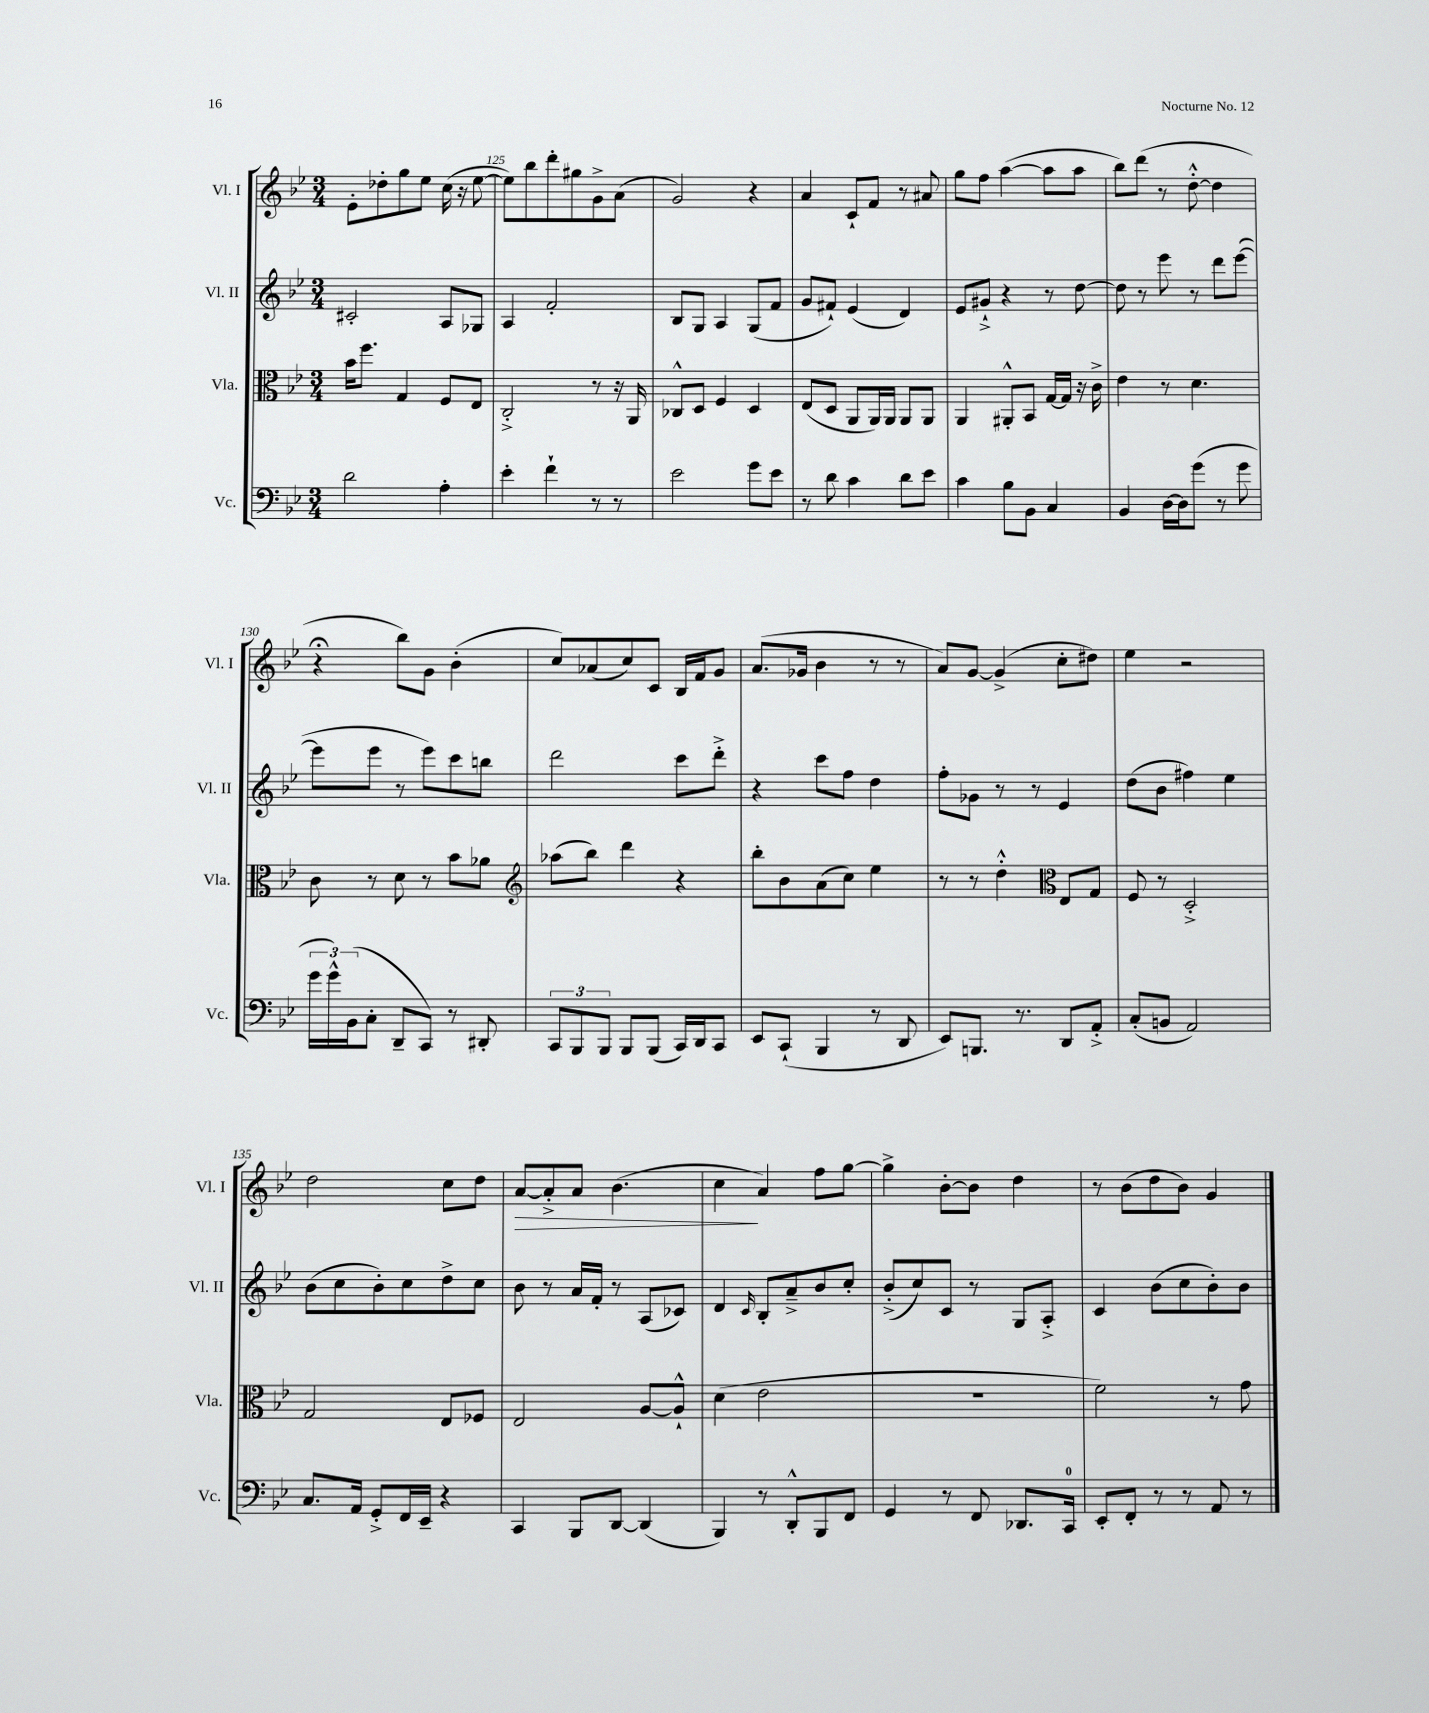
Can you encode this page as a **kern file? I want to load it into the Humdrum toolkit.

**kern	**kern	**kern	**kern
*staff4	*staff3	*staff2	*staff1
*clefF4	*clefC3	*clefG2	*clefG2
*k[b-e-]	*k[b-e-]	*k[b-e-]	*k[b-e-]
*M3/4	*M3/4	*M3/4	*M3/4
2d	16b-	2c#'	8e-'
.	8.ff	.	.
.	.	.	8dd-'
.	4G	.	8gg
.	.	.	8ee-
4A'	8F	8A	(16cc
.	.	.	16r
.	8E-	8G-	[8ee-
=	=	=	=
4e-'	2C'^	4A	8ee-])
.	.	.	8bb-
4f`	.	2f'	8ddd'
.	.	.	8gg#
8r	8r	.	8g^
8r	16r	.	(8a
.	16AA	.	.
=	=	=	=
2e-	8C-^^	8B-	2g)
.	8D	8G	.
.	4F	4A	.
8g	4D	(8G	4r
8e-	.	8f	.
=	=	=	=
8r	(8E-	8g	4a
8d	8D	8f#`)	.
4c	8AA	(4e-	8c`
.	16AA)	.	8f
.	16AA	.	.
8d	8AA	4d)	8r
8e-	8AA	.	8a#
=	=	=	=
4c	4AA	8e-	8gg
.	.	8g#`^	8ff
8B-	8AA#'^^	4r	([4aa
8BB-	8BB-	.	.
4C	[16G	8r	8aa]
.	16G]	.	.
.	16r	[8dd	8aa
.	16c^	.	.
=	=	=	=
4BB-	4e-	8dd]	8bb-)
.	.	8r	(8ddd
[16D	8r	8eee-	8r
16D]	.	.	.
(8g	4.d	8r	[8dd'^^
8r	.	8ddd	4dd]
8g	.	([8eee-	.
=	=	=	=
24g	8c	8eee-]	4r;
24g^^)	.	.	.
(24BB-	.	.	.
8C'	8r	8eee-	.
8DD~	8d	8r	8bb-)
8CC)	8r	8eee-)	8g
8r	8b-	8ccc	(4b-'
8DD#'	8a-	8bb	.
=	=	=	=
*	*clefG2	*	*
12CC	(8aa-	2ddd	8cc)
12BBB-	.	.	.
.	8bb-)	.	(8a-
12BBB-	.	.	.
8BBB-	4ddd	.	8cc)
(8BBB-	.	.	8c
16CC)	4r	8ccc	16B-
16DD	.	.	16f
8CC	.	8ddd'^	8g
=	=	=	=
8EE-	8bb-'	4r	(8.a
(8CC`	8b-	.	.
.	.	.	16g-
4BBB-	(8a	8ccc	4b-
.	8cc)	8ff	.
8r	4ee-	4dd	8r
8DD	.	.	8r
=	=	=	=
8EE-)	8r	8ff'	8a)
8.BBB	8r	8g-	[8g
.	4dd'^^	8r	(4g^]
8.r	.	.	.
.	.	8r	.
*	*clefC3	*	*
8DD	8E-	4e-	8cc'
8AA'^	8G	.	8dd#)
=	=	=	=
(8C'	8F	(8dd	4ee-
8BB	8r	8b-	.
2AA)	2D'^	4ff#)	2r
.	.	4ee-	.
=	=	=	=
8.C	2G	(8b-	2dd
.	.	8cc	.
16AA	.	.	.
8GG'^	.	8b-')	.
16FF	.	8cc	.
16EE-~	.	.	.
4r	8E-	8dd^	8cc
.	8F-	8cc	8dd
=	=	=	=
4CC	2E-	8b-	[8a
.	.	8r	8a'^]
8BBB-	.	16a	8a
.	.	16f'	.
[8DD	.	8r	(4.b-
(4DD]	[8A	(8A	.
.	8A`^^]	8c-)	.
=	=	=	=
4BBB-)	(4d	4d	4cc
.	.	16qqc	.
8r	2e-	8B-'	4a)
8DD'^^	.	8a~^	.
8BBB-	.	8b-	8ff
8FF	.	8cc'	[8gg
=	=	=	=
4GG	2.r	(8b-'^	4gg^]
.	.	8cc)	.
8r	.	8c	[8b-'
8FF	.	8r	8b-]
8.DD-	.	8G	4dd
.	.	8A'^	.
16CC	.	.	.
=	=	=	=
8EE-'	2f)	4c	8r
8FF'	.	.	(8b-
8r	.	(8b-	8dd
8r	.	8cc	8b-)
8AA	8r	8b-')	4g
8r	8g	8b-	.
==	==	==	==
*-	*-	*-	*-
